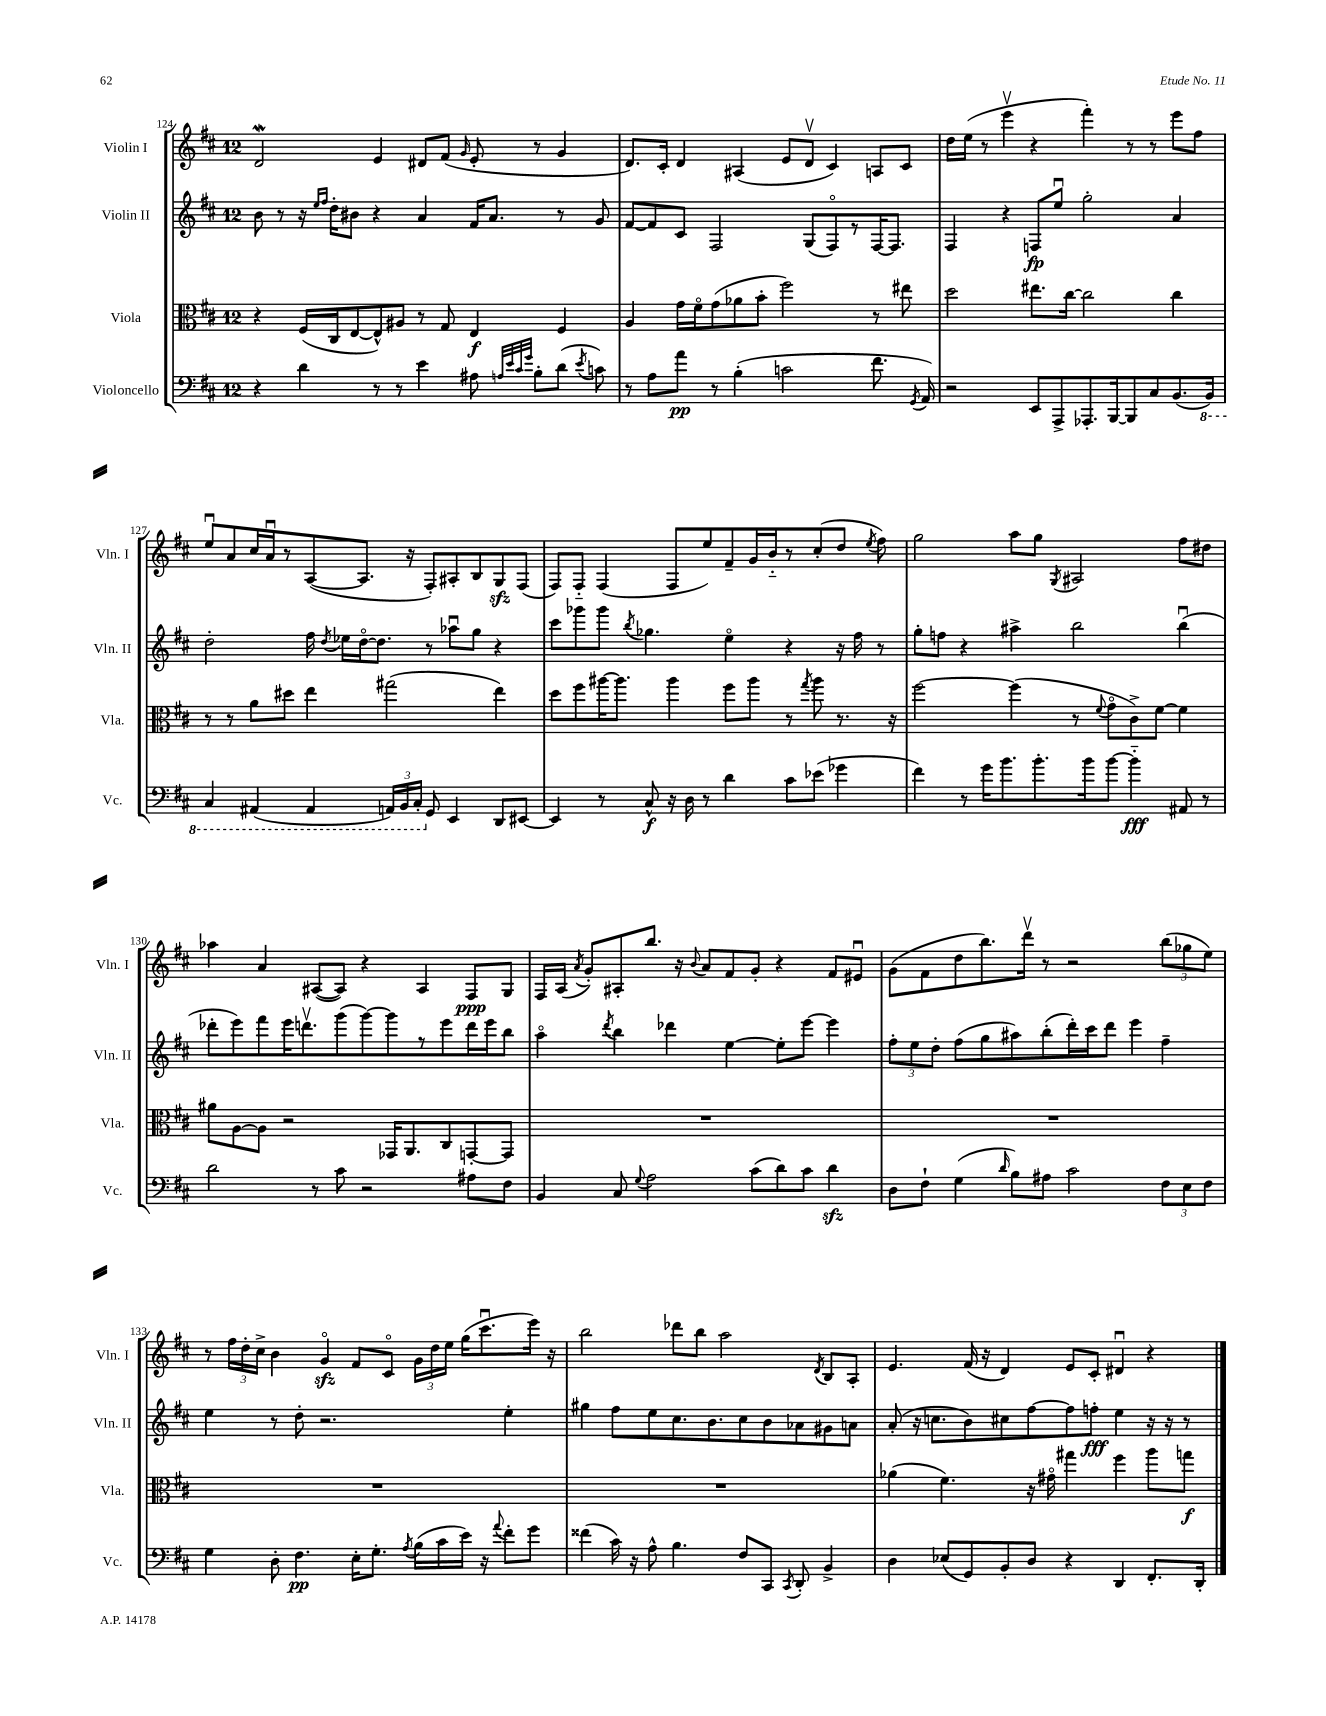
<<
\new StaffGroup <<
\new Staff = "s0" \with { instrumentName = "Violin I" shortInstrumentName = "Vln. I" } {
    \clef treble \key d \major \once \override Staff.TimeSignature.style = #'single-digit \time 12/8
    \autoBeamOff d'2\mordent e'4 dis'8[ fis'8]( \grace { g'16 } e'8-. r8 g'4 |
    d'8.[) cis'16]-. d'4 ais4( e'8[ d'8]\upbow cis'4) a8[ cis'8] |
    d''16[ e''16]( r8 e'''4\upbow r4 fis'''4-.) r8 r8 e'''8[ fis''8] |
    e''8[\downbow a'8 cis''16 a'16\downbow r8 a8~( a8.] r16 fis8[-.) ais8-. b8 g8\sfz fis8]( |
    fis8[) fis8]-_ fis4( fis8[ e''8) fis'8-- g'16 b'16-_ r8 cis''8-.( d''8] \acciaccatura { e''8 } fis''8) |
    g''2 a''8[ g''8] \acciaccatura { g8 } ais2 fis''8[ dis''8] |
    aes''4 a'4 ais8[~( ais8]) r4 ais4 fis8[\ppp g8] |
    fis16[ a16]( \acciaccatura { a'8 } g'8[-.) ais8-. b''8.] r16 \appoggiatura { b'8 } a'8[ fis'8 g'8]-. r4 fis'8[ eis'8]\downbow |
    g'8[( fis'8 d''8 b''8.) d'''16]\upbow r8 r2 \tuplet 3/2 { b''8[( ges''8 e''8]) } |
    r8 \tuplet 3/2 { fis''16[ d''16-. cis''16]-> } b'4 g'4\flageolet\sfz fis'8[ cis'8]\flageolet \tuplet 3/2 { g'16[ d''16 e''16] } g''16[( cis'''8.\downbow e'''16]) r16 |
    b''2 des'''8[ b''8] a''2 \acciaccatura { d'8 } b8[ a8]-. |
    e'4. fis'16( r16 d'4) e'8[ cis'8]-. dis'4\downbow r4 \bar "|." |
}
\new Staff = "s1" \with { instrumentName = "Violin II" shortInstrumentName = "Vln. II" } {
    \clef treble \key d \major \once \override Staff.TimeSignature.style = #'single-digit \time 12/8
    \autoBeamOff b'8 r8 r16 \grace { e''16[ fis''16] } d''16[-. bis'8] r4 a'4 fis'16[ a'8.] r8 g'8 |
    fis'8[~ fis'8 cis'8] fis2 g8[( fis8\flageolet) r8 fis16~ fis8.] |
    fis4 r4 f8[\fp e''8]\downbow g''2-. a'4 |
    d''2-. fis''16 \acciaccatura { d''8 } ees''16[ d''16~\flageolet d''8.] r8 aes''8[\downbow g''8] r4 |
    cis'''8[ ges'''8 ges'''8] \acciaccatura { b''8 } ges''4. e''4\flageolet r4 r16 fis''16 r8 |
    g''8[-. f''8] r4 ais''4-> b''2 b''4\downbow( |
    des'''8[-. e'''8) fis'''8 e'''16 d'''8.\upbow g'''8( g'''8~) g'''8 r8 e'''8 d'''16 e'''16 b''8] |
    a''4\flageolet \acciaccatura { d'''8 } b''4 des'''4 e''4~ e''8[-. e'''8]~ e'''4 |
    \tuplet 3/2 { fis''8[-. e''8 d''8]-. } fis''8[( g''8 ais''8) b''8-.( d'''16-.) cis'''16 d'''8] e'''4 fis''4-- |
    e''4 r8 d''8-. r2. e''4-. |
    gis''4 fis''8[ e''8 cis''8. b'8. cis''8 b'8 aes'8 gis'8 a'8] |
    a'8-.( r16 c''8.[ b'8) cis''8 fis''8~ fis''8 f''8]-.\fff e''4 r16 r16 r8 \bar "|." |
}
\new Staff = "s2" \with { instrumentName = "Viola" shortInstrumentName = "Vla." } {
    \clef alto \key d \major \once \override Staff.TimeSignature.style = #'single-digit \time 12/8
    \autoBeamOff r4 fis16[( cis16 e8~ e8-^) ais8] r8 g8 e4\f fis4 |
    a4 g'16[ fis'16\flageolet g'8( aes'8 b'8]-. fis''2) r8 eis''8 |
    d''2 eis''8.[ cis''16]~ cis''2 cis''4 |
    r8 r8 a'8[ dis''8] e''4 gis''2( e''4) |
    d''8[ fis''8 ais''16~ ais''8.] ais''4 fis''8[ ais''8] r8 \acciaccatura { g''8 } ais''8 r8. r16 |
    fis''2~ fis''4( r8 \appoggiatura { fis'8 } g'8[\flageolet cis'8->) fis'8]~ fis'4 |
    ais'8[ a8~ a8] r2 ges,16[ a,8. cis8 g,8~-. g,8] |
    R1. |
    R1. |
    R1. |
    R1. |
    aes'4( fis'4.) r16 gis'16\flageolet gis''4 fis''4 a''8[ g''8]\f \bar "|." |
}
\new Staff = "s3" \with { instrumentName = "Violoncello" shortInstrumentName = "Vc." } {
    \clef bass \key d \major \once \override Staff.TimeSignature.style = #'single-digit \time 12/8
    \autoBeamOff r4 d'4 r8 r8 e'4 ais8 \grace { a32[ e'32 cis'32 g'32] } b8[-. d'8]( \acciaccatura { e'8 } c'8) |
    r8 a8[ a'8]\pp r8 b4-.( c'2 fis'8. \acciaccatura { g,8 } a,16) |
    r2 e,8[ a,,8-> aes,,8.-. b,,16~ b,,8 cis8 b,8.( \ottava #-1 b,,16]) |
    cis,4 ais,,4( ais,,4 \tuplet 3/2 { a,,16[) b,,16 cis,16]-. \ottava #0 } g,8 e,4 d,8[ eis,8]~ |
    eis,4 r8 cis8-^\f r16 d16 r8 d'4 cis'8[ ees'8]( ges'4 |
    fis'4) r8 g'16[ b'8. b'8.-. b'16 b'8]~ b'4-_\fff ais,8 r8 |
    d'2 r8 cis'8 r2 ais8[ fis8] |
    b,4 cis8 \appoggiatura { g8 } a2 cis'8[( d'8) cis'8] d'4\sfz |
    d8[ fis8]-! g4( \grace { d'16 } b8[) ais8] cis'2 \tuplet 3/2 { fis8[ e8 fis8] } |
    g4 d8-. fis4.\pp e16[-. g8.]-. \acciaccatura { a8 } b16[( cis'16 e'16]) r16 \appoggiatura { a'8 } fis'8[-. g'8] |
    fisis'4( cis'16) r16 a8-^ b4. fis8[ cis,8] \acciaccatura { cis,8 } d,8-. b,4-> |
    d4 ees8[( g,8) b,8-. d8] r4 d,4 fis,8.[-. d,16]-. \bar "|." |
}
>>
>>
\layout { \context { \Score currentBarNumber = #124 } }
